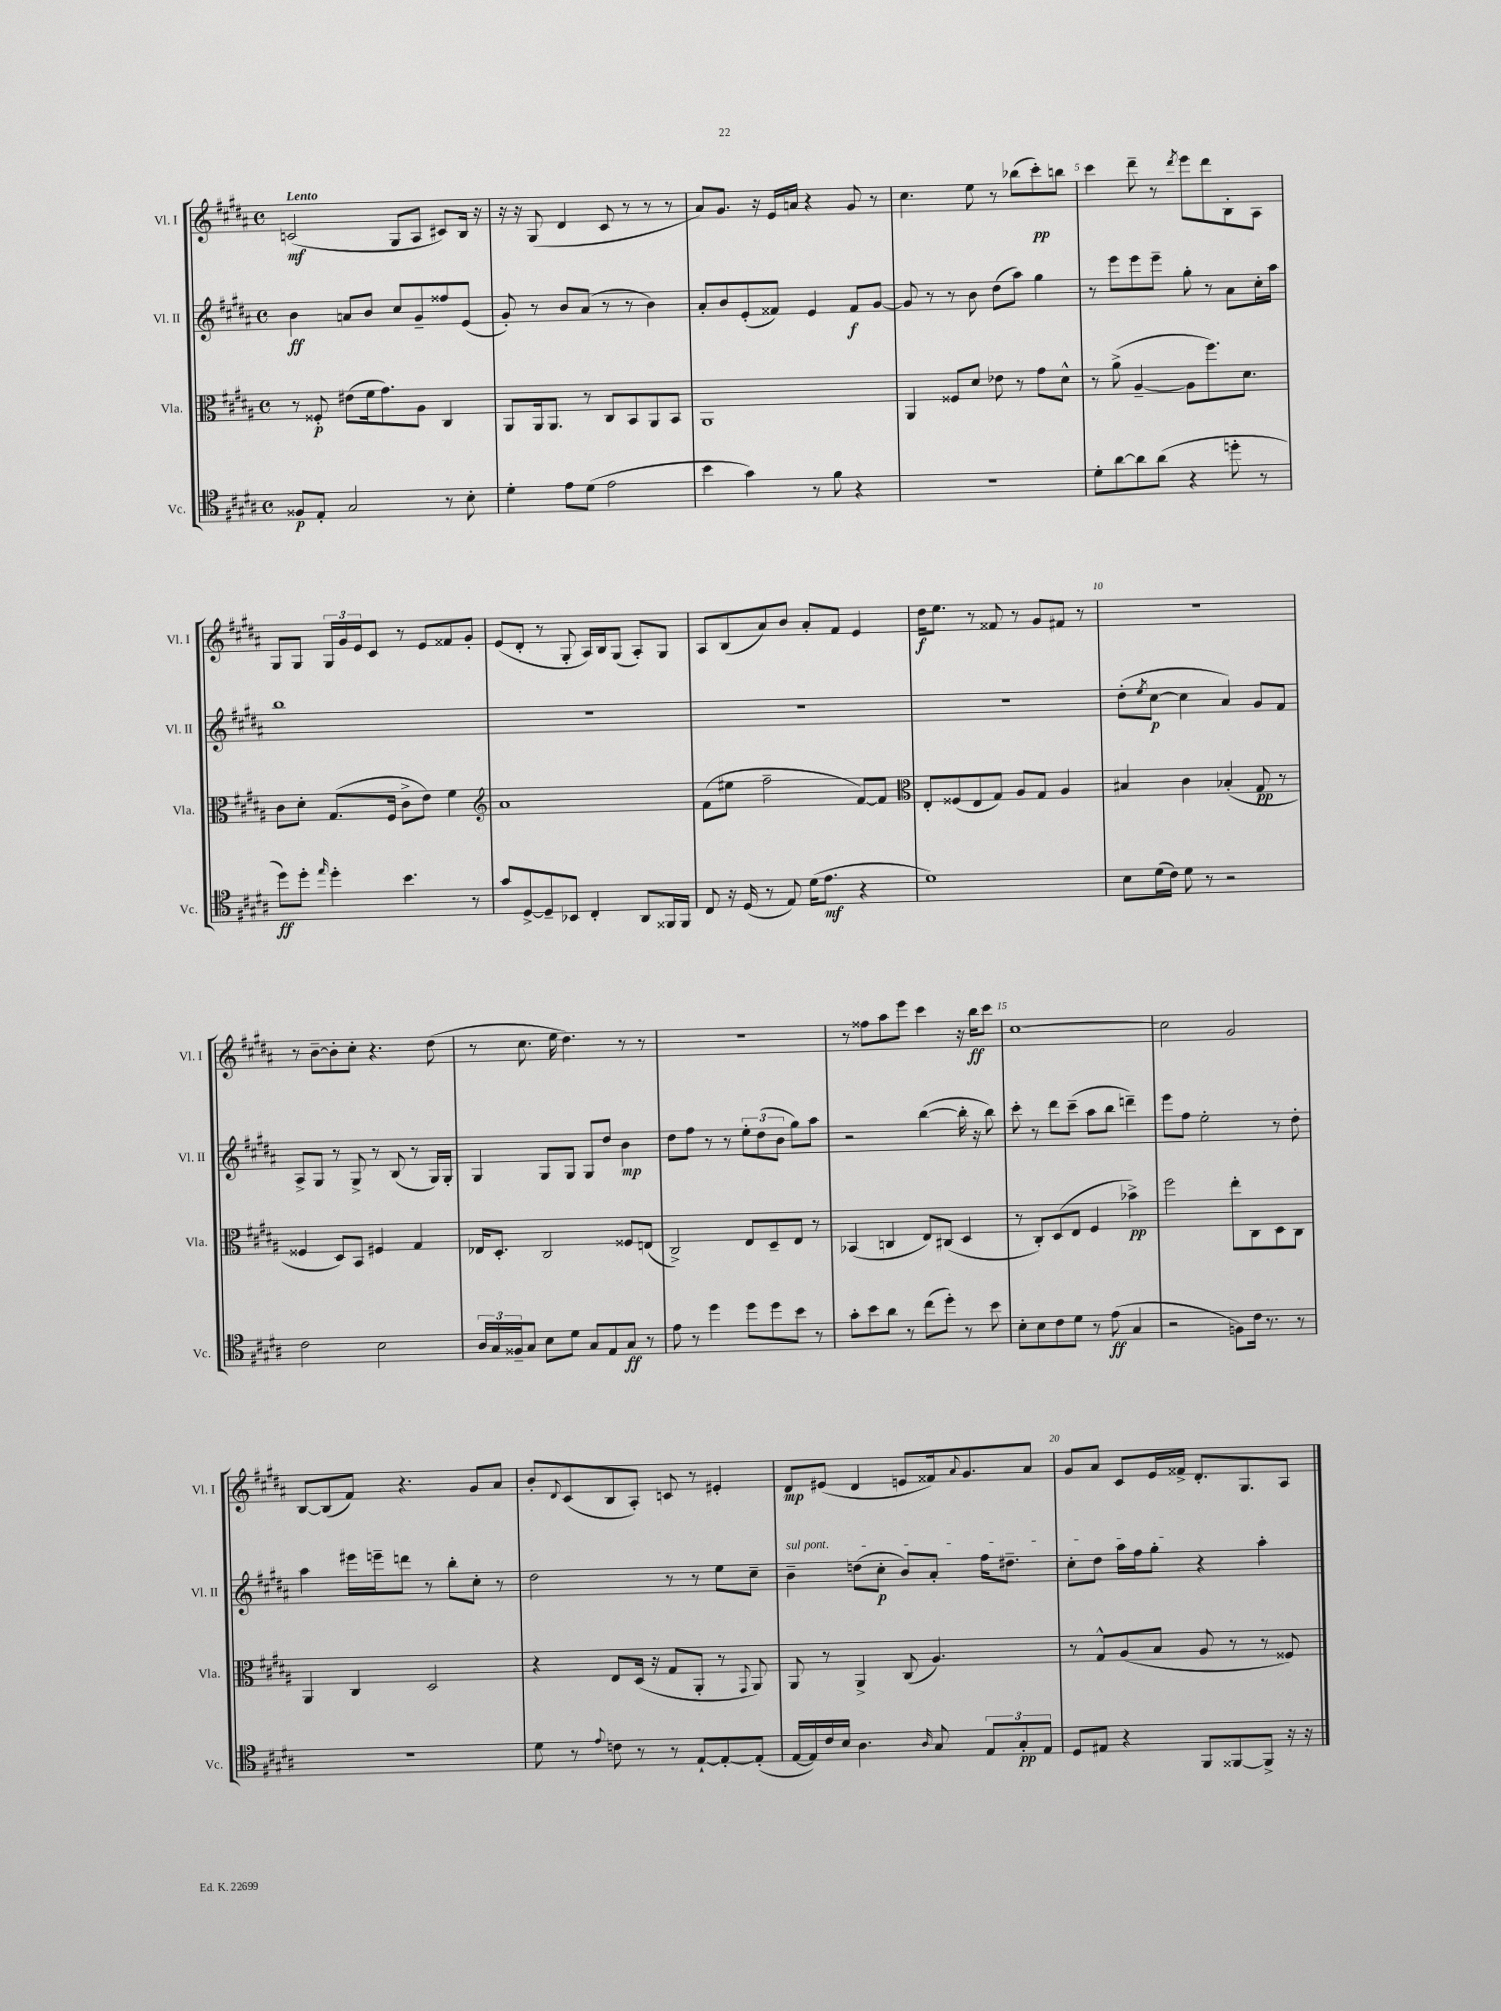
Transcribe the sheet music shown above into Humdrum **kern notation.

**kern	**kern	**kern	**kern
*staff4	*staff3	*staff2	*staff1
*clefC4	*clefC3	*clefG2	*clefG2
*k[f#c#g#d#a#]	*k[f#c#g#d#a#]	*k[f#c#g#d#a#]	*k[f#c#g#d#a#]
*M4/4	*M4/4	*M4/4	*M4/4
*met(c)	*met(c)	*met(c)	*met(c)
8F##	8r	4b	(2c
8E'	8F##'	.	.
2G#	(8e#	8a	.
.	16f#	8b	.
.	8.g#)	.	.
.	.	8cc#	8G#
.	8A#	8g#~	8A#
8r	4C#	8ff##	8c#)
8B'	.	(8e	16B
.	.	.	16r
=	=	=	=
4d#'	8AA#	8g#')	16r
.	.	.	16r
.	16AA#	8r	(8G#
.	8.AA#	.	.
8e	.	8b	4d#
(8d#	8r	(8a#	.
2e	8C#	8r	8c#
.	8BB	8r	8r
.	8AA#	4b)	8r
.	8BB	.	8r
=	=	=	=
4b	1AA#	8a#'	8a#)
.	.	8b	8.g#
4g#)	.	(8e'	.
.	.	.	16r
.	.	8f##)	16e
.	.	.	16a
8r	.	4e	4r
8f#	.	.	.
4r	.	8f##	8g#
.	.	[8g#	8r
=	=	=	=
1r	4AA#	8g#]	4.cc#
.	.	8r	.
.	8F##	8r	.
.	8d#	8b	8ee
.	8e-	(8dd#	8r
.	8r	8aa#)	(8bb-
.	8g#	4gg#	8ccc#')
.	8d#^^	.	8bb
=	=	=	=
8d#'	8r	8r	4ccc#
[8a#	(8a#^	8eee	.
8a#]	[4A#~	8eee	8ddd#~
(8a#	.	8eee~	8r
.	.	.	8qddd#
4r	8A#]	8gg#'	8eee
.	8.ff#)	8r	8ddd#
8dd'	.	8a#	8B'
.	8.d#	.	.
8r	.	16cc#'	8A#
.	.	16aa#	.
=	=	=	=
8dd#)	8c#	1bb	8G#
8dd#'	8d#'	.	8G#
16qqee	.	.	.
4dd#'	(8.G#	.	24G#
.	.	.	24g#
.	.	.	24e
.	.	.	8c#
.	16F#	.	.
4.b	8c#^	.	8r
.	8e)	.	8e
.	4f#	.	8f##
8r	.	.	8g#'
=	=	=	=
*	*clefG2	*	*
8g#	1a#	1r	(8e
[8D#^	.	.	8d#'
8D#~]	.	.	8r
8BB-	.	.	8G#'
4C#'	.	.	16A#)
.	.	.	16B
.	.	.	(8G#
8AA#	.	.	8A#')
16FF##	.	.	8G#
16FF##	.	.	.
=	=	=	=
8C#	(8f#	1r	8A#
16r	8ee#	.	(8B
(16D#	.	.	.
8r	2ff#~	.	8a#)
8E)	.	.	8b
(16d#	.	.	8a#'
8.e	.	.	.
.	.	.	8f#
4r	[8f#)	.	4e
.	8f#]	.	.
=	=	=	=
*	*clefC3	*	*
1d#)	8E'	1r	16dd#
.	.	.	8.ee
.	(8F##	.	.
.	8E	.	8r
.	8G#)	.	8f##
.	8A#	.	8r
.	8G#	.	8g#
.	4A#	.	8f#
.	.	.	8r
=	=	=	=
8B	4B#	(8dd#'	1r
.	.	8qee	.
(16d#	.	[8cc#	.
16c#)	.	.	.
8d#	4c#	4cc#]	.
8r	.	.	.
2r	(4B-'	4a#)	.
.	8G#	8g#	.
.	8r	8f#	.
=	=	=	=
2c#	4F##	8A#^	8r
.	.	8G#	[8b~
.	8D#)	8r	8b']
.	8BB	8G#^	8cc#'
2B	4F#	8r	4.r
.	.	(8B	.
.	4G#	8r	.
.	.	16G#)	(8dd#
.	.	16G#'	.
=	=	=	=
24A#	16E-	4G#	8r
24G#	.	.	.
.	8.D#'	.	.
24F##~	.	.	.
8G#	.	.	8.cc#
8B	2C#	8G#	.
.	.	.	16ee
8d#	.	8G#	4.dd#)
8G#	.	8G#	.
8E	.	8dd#	.
8G#	8F##	4b	8r
8r	(8E	.	8r
=	=	=	=
8e	2C#^)	8dd#	1r
8r	.	8ff#	.
4dd#	.	8r	.
.	.	8r	.
8dd#	8E	12ee'	.
.	.	(12dd#	.
8dd#	8D#~	.	.
.	.	12b	.
8b	8E	8gg#)	.
8r	8r	8aa#	.
=	=	=	=
8g#'	(4BB-	2r	8r
8b	.	.	8ff##
8a#	4C	.	8aa#
8r	.	.	8eee
(8cc#	8E)	([4bb	4ccc#
8dd#')	(8C#	.	.
8r	4D#	16bb']	16r
.	.	16r	16bb
8b	.	8bb)	8ccc#
=	=	=	=
8B'	8r	8ccc#'	[1cc#
8B	8C#')	8r	.
8c#	(8D#	8ddd#	.
8d#	8E	(8ccc#~	.
8r	4F#	8aa#	.
(8e	.	8bb	.
4G#	4b-^)	4ddd~)	.
=	=	=	=
2r	2ff#	8eee	2cc#]
.	.	8ff#	.
.	.	2ee'	.
8F)	8ee'	.	2g#
16c#	8C#	.	.
8.r	.	.	.
.	8D#	8r	.
8r	8C#	8dd#'	.
=	=	=	=
1r	4AA#	4aa#	[8B
.	.	.	(8B]
.	4C#	16eee#	8f#)
.	.	16eee~	.
.	.	8ddd	4.r
.	2D#	8r	.
.	.	8bb'	.
.	.	8cc#'	8g#
.	.	8r	8a#
=	=	=	=
8d#	4r	2dd#	8b'
.	.	.	8qqd#
8r	.	.	(8c#
8qqe	.	.	.
8c	8E	.	8B
8r	(16D#	.	8A#')
.	16r	.	.
8r	8G#	8r	8c
[8E`	8AA#'	8r	8r
8E'_	8r	8ee	4e#'
.	8qqGG#	.	.
(8E']	8AA#)	8cc#~	.
=	=	=	=
[16E	8AA#	4b~	8d#
16E])	.	.	.
16c#	8r	.	(8e#
16B	.	.	.
4.A#	4AA#^	(8dd	4d#
.	.	8cc#'	.
.	(8C#	8b)	8e
16qqA#	.	.	.
8G#	4.A#)	8a#'	16f##)
.	.	.	8qqa#
.	.	.	8.g#
12E	.	16ff#	.
.	.	8.dd#~	.
12G#'	.	.	.
.	.	.	8a#
12E	.	.	.
=	=	=	=
8D#	8r	8cc#'	8g#
8E#	8G#^^	8dd#	8a#
4r	(8A#	16aa#	8c#
.	.	16ff#	.
.	8B	8gg#'	16e
.	.	.	16f##^
8FF#	8A#	4r	8.d#'
[8FF##	8r	.	.
.	.	.	8.G#
8FF##^]	8r	4aa#'	.
16r	8F##)	.	8A#
16r	.	.	.
==	==	==	==
*-	*-	*-	*-
